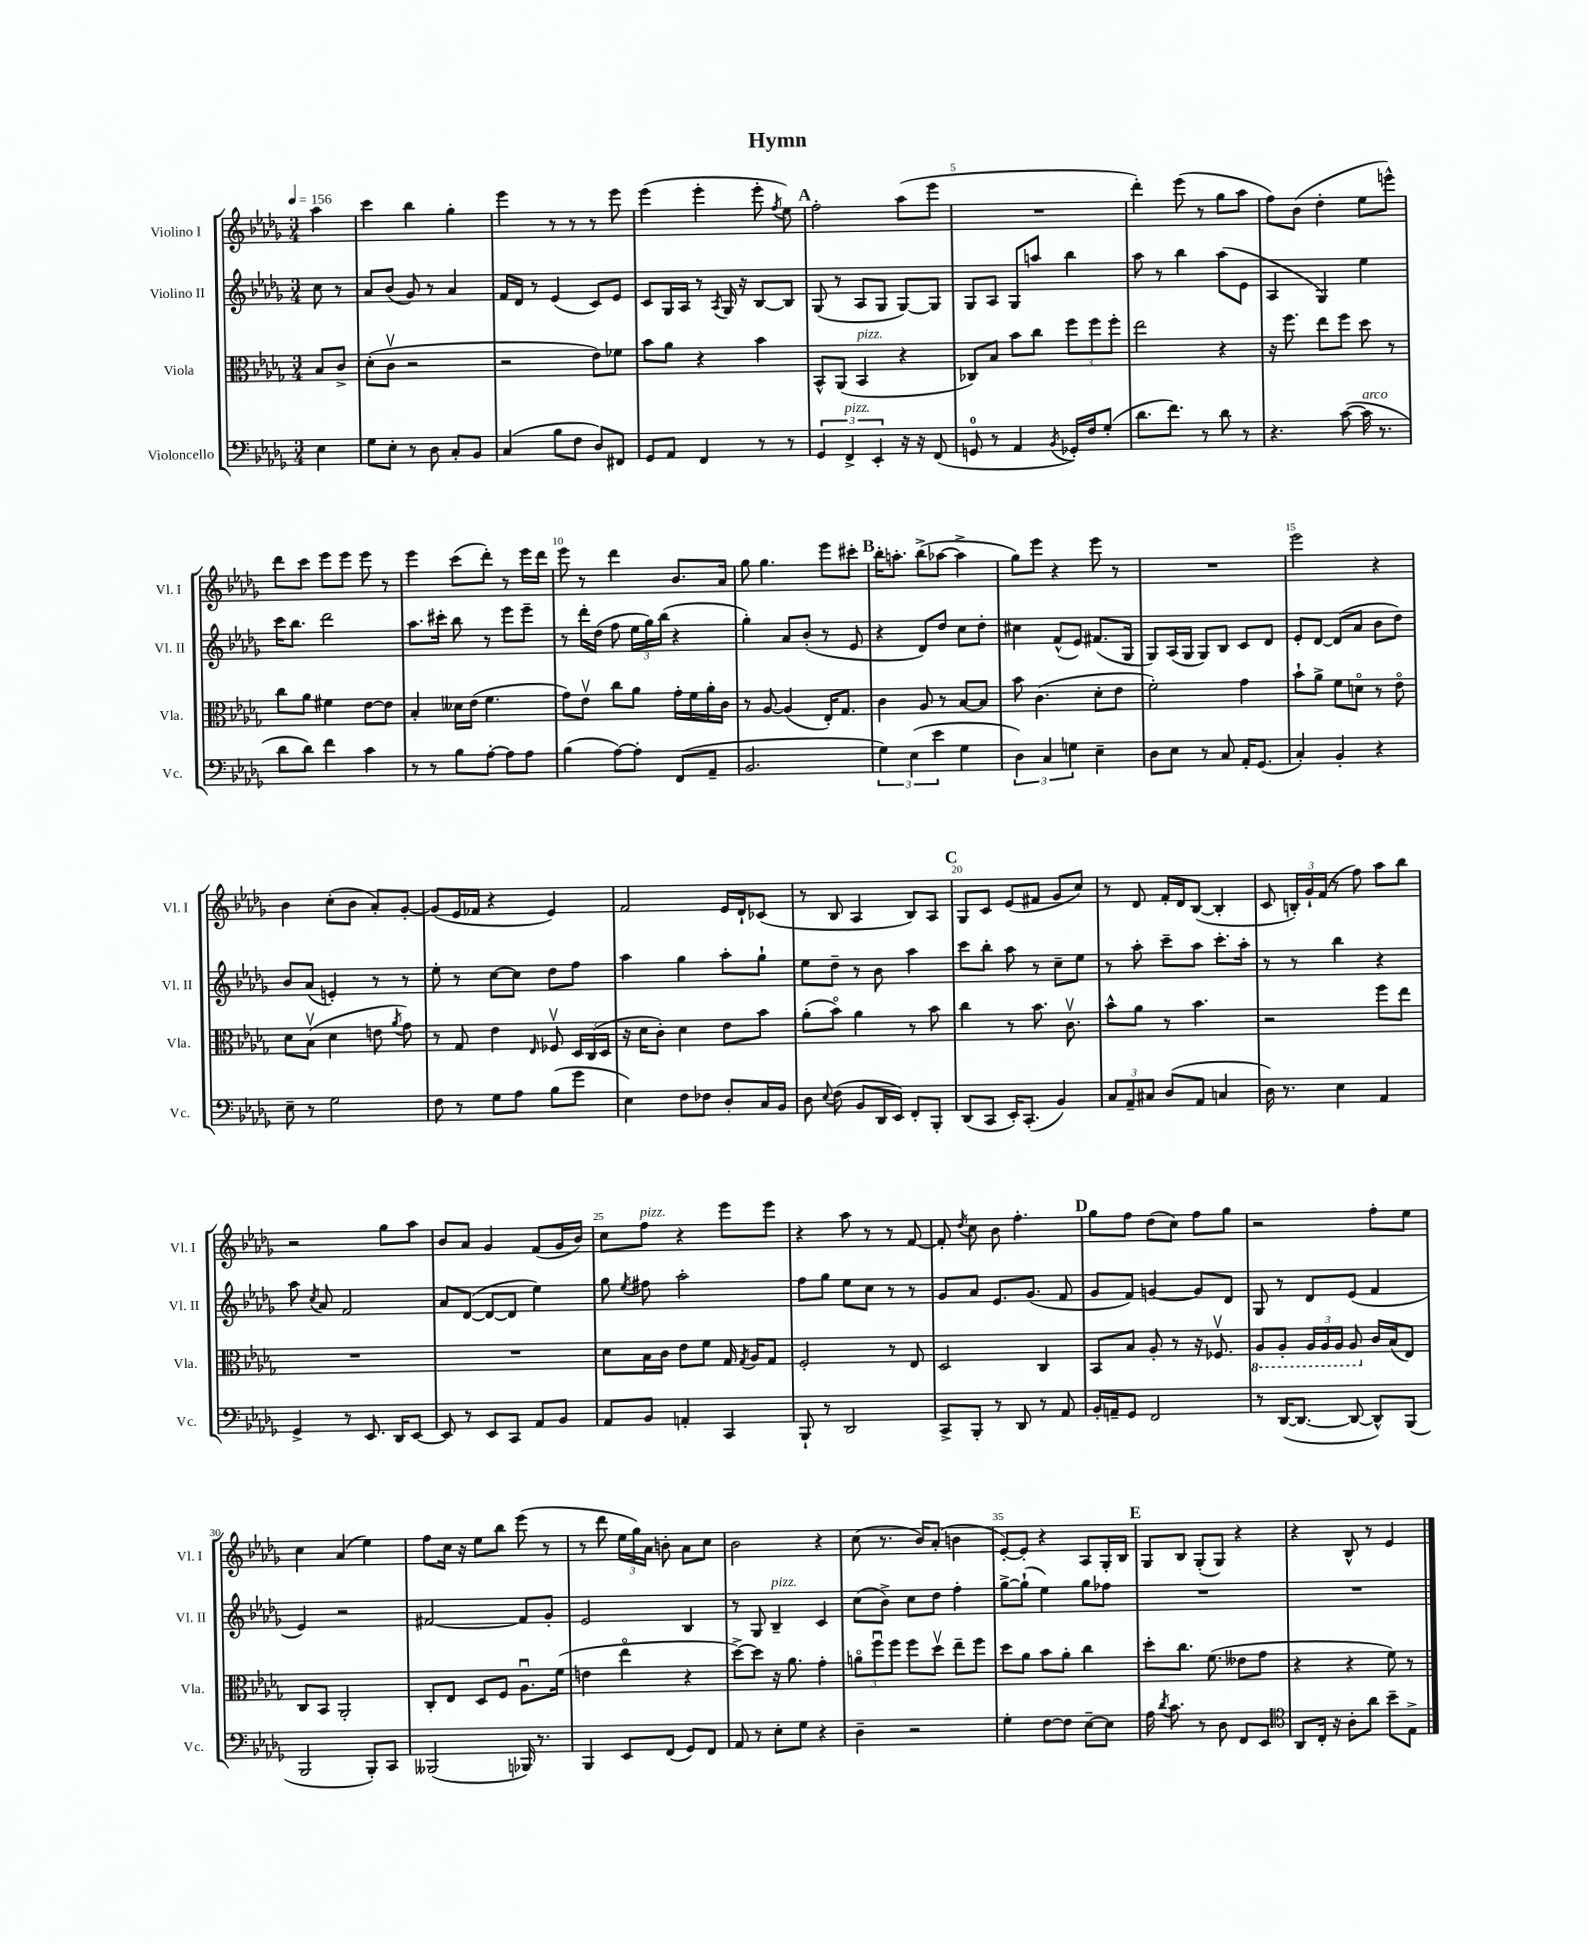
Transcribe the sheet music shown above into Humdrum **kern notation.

**kern	**kern	**kern	**kern
*staff4	*staff3	*staff2	*staff1
*clefF4	*clefC3	*clefG2	*clefG2
*k[b-e-a-d-g-]	*k[b-e-a-d-g-]	*k[b-e-a-d-g-]	*k[b-e-a-d-g-]
*M3/4	*M3/4	*M3/4	*M3/4
*MM156	*MM156	*MM156	*MM156
4E-	8B-	8cc	4aa-
.	8c^	8r	.
=	=	=	=
8G-	(8d-'	8a-	4ccc
8E-'	8cv	(8b-	.
8r	2r	8g-)	4bb-
8D-	.	8r	.
8C'	.	4a-	4gg-'
8BB-	.	.	.
=	=	=	=
(4C	2r	16f	4eee-
.	.	16d-	.
.	.	8r	.
8B-	.	(4e-	8r
8F	.	.	8r
8D-)	8e-)	8c)	8r
8FF#	8f-	8e-	8eee-
=	=	=	=
8GG-	8b-	8c	(4eee-
8AA-	8a-	16G-	.
.	.	16A-	.
4FF	4r	8r	4eee-'
.	.	8qA-	.
.	.	16G-	.
.	.	16r	.
8r	4b-	[8B-	8eee-'
.	.	.	8qff
8r	.	8B-]	8ee-)
=	=	=	=
6GG-	8BB-^^	(8G-	2ff'
.	(8AA-	8r	.
6FF^	.	.	.
.	4BB-	8A-	.
6EE-'	.	.	.
.	.	8G-	.
16r	4r	[8G-)	(8aa-
16r	.	.	.
(8FF	.	8G-]	8eee-
=	=	=	=
8GG	8C-)	8G-	2.r
8r	8B-	8A-	.
4AA-	8b-	8G-	.
.	8cc	8aa	.
8qBB-	.	.	.
16GG-')	12ff	4bb-	.
16F	.	.	.
.	12ff	.	.
(8G-'	.	.	.
.	12ff'	.	.
=	=	=	=
8.d-	2ee-	8aa-	4ddd-')
.	.	8r	.
8.f)	.	.	.
.	.	4bb-	(8eee-
8r	.	.	8r
8d-	4r	(8aa-	8gg-
8r	.	8e-	8aa-
=	=	=	=
4.r	16r	4A-	8ff)
.	8.ff	.	.
.	.	.	(8b-
.	8ee-	4G-)	4dd-'
([8c	8ff	.	.
16c]	8dd-	4ee-	8ee-
8.r	.	.	.
.	8r	.	8eee^^)
=	=	=	=
8d-	8cc	16ccc	8ddd-
.	.	8.bb-	.
8d-)	8a-	.	8ccc
4f	4f#	2ddd-	8eee-
.	.	.	8eee-
4c	[8e-	.	8eee-
.	8e-]	.	8r
=	=	=	=
8r	4B-'	8.aa-	4eee-
8r	.	.	.
.	.	16ccc#'	.
8B-	16d--	8bb-	(8ccc
.	(16e-	.	.
[8A-'	4.f	8r	8ddd-')
8A-]	.	8eee-	8r
8A-	.	8eee-~	16eee-
.	.	.	16ddd-
=	=	=	=
(4B-	8g-)	8r	8eee-
.	8e-v	16ddd-'	8r
.	.	(16dd-	.
[8A-)	8cc	8ff	4ddd-
8A-']	8a-	24ee-	.
.	.	24gg-)	.
.	.	(24bb-	.
(8FF	16g-'	4r	8.b-
.	16f	.	.
8AA-~	16a-'	.	.
.	16c	.	16a-
=	=	=	=
2.BB-	8r	4gg-')	8gg-
.	[8A-	.	4.gg-
.	(4A-]	8a-	.
.	.	(8b-'	.
.	16E-')	8r	8eee-
.	8.G-	.	.
.	.	8e-	8ccc#'
=	=	=	=
6G-)	4c	4r	16bb-'
.	.	.	8.aa'
(6E-	.	.	.
.	8A-	8d-)	(8bb-^
6e-	.	.	.
.	8r	8dd-	[8aa-
4G-	[8B-	8cc	4aa-^]
.	8B-]	8dd-'	.
=	=	=	=
6D-)	8b-	4cc#	8gg-)
.	(4.c	.	8eee-
6C	.	.	.
.	.	(8f^^	4r
6G	.	.	.
.	.	8e-)	.
4E-~	8d-'	(8.f#	8eee-
.	8e-	.	8r
.	.	16G-	.
=	=	=	=
8D-	2f')	8G-)	2.r
8E-	.	(16A-	.
.	.	16G-	.
8r	.	8G-)	.
8C	.	8B-	.
16AA-'	4g-	8c	.
(8.GG-	.	.	.
.	.	8d-	.
=	=	=	=
4C')	8b-`	8e-'	2eee-
.	8a-^	[8d-	.
4BB-'	8f	(8d-]	.
.	8do	8a-	.
4r	8r	8b-	4r
.	8e-o	8dd-)	.
=	=	=	=
8E-~	8d-	8b-	4b-
8r	(8B-v	(8a-	.
2G-	4d-	4e')	(8cc'
.	.	.	8b-
.	8e	8r	8a-')
.	8qa-	.	.
.	8g-)	8r	[8g-'
=	=	=	=
8F	8r	8ee-'	(8g-]
8r	8G-	8r	16e-
.	.	.	16f-
8G-	4e-	[8cc	4r
8A-	.	8cc]	.
.	16qqE-	.	.
(8B-	8F-v	8dd-	4e-)
8g-	24D-	8ff	.
.	(24C	.	.
.	24D-	.	.
=	=	=	=
4E-)	16r	4aa-	2f
.	16d-	.	.
.	8c')	.	.
8F	4d-	4gg-	.
8F-	.	.	.
8D-'	8e-	8aa-'	16e-
.	.	.	16d-`
16C	8b-	8gg-`	(8c-
16BB-	.	.	.
=	=	=	=
8D-	(8a-'	8ee-	8r
8qqE-	.	.	.
(8F	8b-o)	8dd-~	8B-
8BB-	4a-	8r	4A-
16DD-	.	8b-	.
16EE-)	.	.	.
8FF'	8r	4aa-	8B-)
8BBB-'	8b-	.	8A-
=	=	=	=
(8DD-	4cc	8ccc	8G-
8CC	.	8bb-'	8c
16EE-')	8r	8aa-	(8e-
(8.CC'	.	.	.
.	8.b-	8r	8f#
4BB-)	.	8cc~	8g-
.	8.cv	.	.
.	.	8ee-	8cc)
=	=	=	=
12C	8b-^^	8r	8r
12AA-~	.	.	.
.	8a-	8aa-'	8d-
12C#	.	.	.
(8D-	8r	8ccc~	16f'
.	.	.	16d-
8AA-	4.b-	8aa-	([8B-
4C	.	8.ccc'	4B-']
.	.	16aa-'	.
=	=	=	=
16D-)	2r	8r	8c
8.r	.	.	.
.	.	8r	24B')
.	.	.	24g-`
.	.	.	(24f
4E-	.	4bb-	8r
.	.	.	8ff)
4AA-	8ff	4r	8aa-
.	8ee-	.	8bb-
=	=	=	=
4GG-^	2.r	8aa-	2r
.	.	8qcc	.
.	.	8a-	.
8r	.	2f	.
8.EE-	.	.	.
.	.	.	8gg-
16DD-	.	.	.
[8EE-	.	.	8aa-
=	=	=	=
8EE-]	2.r	8a-	8b-
8r	.	([8d-	8a-
8EE-	.	8d-_	4g-
8CC	.	8d-]	.
8AA-	.	4ee-)	(8f
8BB-	.	.	16g-
.	.	.	16b-)
=	=	=	=
8AA-	8d-	8gg-	8cc
.	.	8qee-	.
8BB-	16B-	8ff#	8ff
.	16c	.	.
4AA'	8e-	2aa-'	4r
.	8f	.	.
4CC	16G-	.	8eee-
.	8qG-	.	.
.	16A-	.	.
.	8G-	.	8eee-
=	=	=	=
8BBB-`	2F'	8ff	4r
8r	.	8gg-	.
2DD-	.	8ee-	8aa-
.	.	8cc	8r
.	8r	8r	8r
.	8E-	8r	[8f
=	=	=	=
8CC^	2D-	8g-	8f']
.	.	.	8qdd-
8BBB-'	.	8a-	8cc
8r	.	8.e-	8b-
8DD-	.	.	4.ff'
.	.	(8.g-	.
8r	4C	.	.
8AA-	.	8f	.
=	=	=	=
16BB-'	8BB-	8g-	8gg-
16AA~	.	.	.
8GG-	8B-	8f)	8ff
2FF	8A-'	[4g	(8dd-
.	8r	.	8cc)
.	16r	8g]	8ff
.	8.F-v	.	.
.	.	8d-	8gg-
=	=	=	=
8r	8AA-	8G-	2r
([16DD-	8AA-'	8r	.
8.DD-_	.	.	.
.	24AA-	8d-	.
.	24AA-	.	.
.	24AA-	.	.
8DD-_	8AA-	(8e-	.
8DD-^^])	16c	4f	8ff'
.	(16B-	.	.
(8BBB-	8E-)	.	8ee-
=	=	=	=
2BBB-	8C	4e-)	4cc
.	8BB-	.	.
.	2AA-'	2r	(4a-
8BBB-')	.	.	4ee-)
8CC	.	.	.
=	=	=	=
(2BBB--	8C'	[2f#	8ff
.	8E-	.	16cc
.	.	.	16r
.	8D-	.	8ee-
.	8F	.	8bb-
16BBB-)	8.A-u	8f#]	(8eee-
8.r	.	.	.
.	.	8g-'	8r
.	(16f	.	.
=	=	=	=
4BBB-	4e	2e-	8r
.	.	.	8ddd-
8EE-	4ee-o	.	24ee-
.	.	.	24gg-)
.	.	.	24a-
(8FF	.	.	8b'
8GG-)	4r	4B-	8a-
8FF	.	.	8cc
=	=	=	=
8AA-	[8dd-^)	8r	2b-
8r	8dd-]	8G-	.
8E-'	16r	4B-~	.
.	8.a-	.	.
8G-	.	.	.
4r	4g-'	4c	4r
=	=	=	=
4D-~	12ao	(8cc	(8cc
.	12ffu	.	.
.	.	8b-^)	8.r
.	12ff	.	.
2r	8ff	8cc	.
.	.	.	16b-)
.	8dd-v	8dd-	(8a-'
.	8ee-~	4ff'	4b
.	8ff	.	.
=	=	=	=
4G-'	8dd-	[8gg-^	[8e-')
.	8a-	(8gg-`]	8e-']
[8F	8b-	4ee-)	4r
8F]	8a-'	.	.
[8E-~	4cc	8gg-	8A-
8E-]	.	8ff-	16G-'
.	.	.	16B-
=	=	=	=
16A-	8dd-'	2.r	8G-
8qd-	.	.	.
8.c	.	.	.
.	8.cc	.	8B-
8r	.	.	(8G-'
.	(8.f	.	.
8D-	.	.	8G-)
8FF	8e--	.	4r
8EE-	8g-	.	.
=	=	=	=
*clefC4	*	*	*
8AA-	4r	2.r	4r
16C'	.	.	.
16r	.	.	.
8A-'	4r	.	8B-^^
8a-	.	.	8r
8b-~	8f)	.	4e-
8E-^	8r	.	.
==	==	==	==
*-	*-	*-	*-
